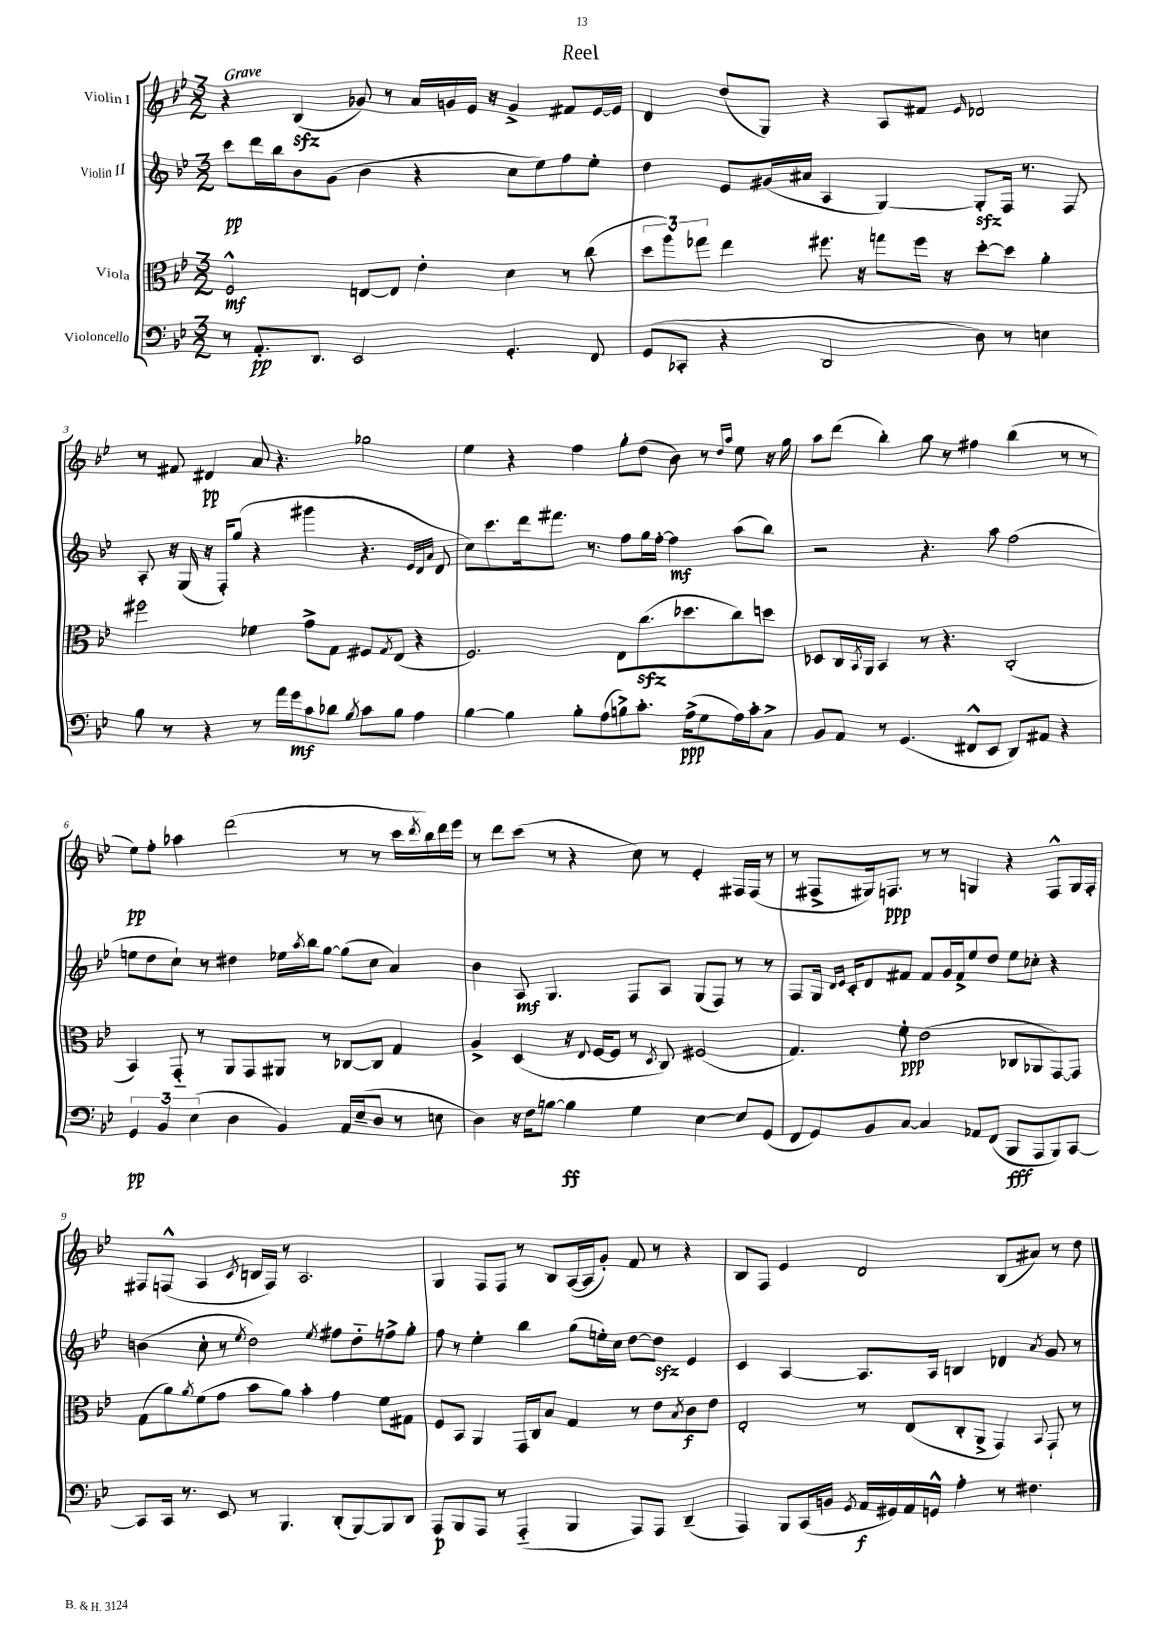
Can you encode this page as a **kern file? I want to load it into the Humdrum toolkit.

**kern	**dynam	**kern	**dynam	**kern	**dynam	**kern	**dynam
*part4	*part4	*part3	*part3	*part2	*part2	*part1	*part1
*staff4	*staff4	*staff3	*staff3	*staff2	*staff2	*staff1	*staff1
*I"Violoncello	*	*I"Viola	*	*I"Violin II	*	*I"Violin I	*
*clefF4	*	*clefC3	*	*clefG2	*	*clefG2	*
*k[b-e-]	*	*k[b-e-]	*	*k[b-e-]	*	*k[b-e-]	*
*M3/2	*	*M3/2	*	*M3/2	*	*M3/2	*
=1	=1	=1	=1	=1	=1	=1	=1
!	!	!	!	!	!	!LO:TX:a:B:t=Grave	!
8r	.	2F^^/	mf	8ccc\L	pp	4r	.
8.AA'/L	pp	.	.	16ddd\L	.	.	.
.	.	.	.	16bb-\J	.	.	.
.	.	.	.	8b-\	.	(4B-zz/	.
8.DD/J	.	.	.	.	.	.	.
.	.	.	.	(8g\J	.	.	.
2EE-/	.	[8En/L	.	4b-\	.	8g-X/)	.
.	.	8E/J]	.	.	.	8r	.
.	.	4e-'\	.	4r	.	16a/LL	.
.	.	.	.	.	.	16gn/	.
.	.	.	.	.	.	16e-/JJ	.
.	.	.	.	.	.	16r	.
4.GG'/	.	4d\	.	8cc\L	.	4g^/	.
.	.	.	.	8ee-\)	.	.	.
.	.	8r	.	8ff\	.	8f#X/L	.
8FF/	.	(8cc\	.	8ee-'\J	.	[16e-/L	.
.	.	.	.	.	.	16e-/JJ]	.
=2	=2	=2	=2	=2	=2	=2	=2
(8GG/L	.	12dd\L	.	4dd\	.	4d/	.
.	.	12aa\)	.	.	.	.	.
8CC-X'/J	.	.	.	.	.	.	.
.	.	12gg-X\J	.	.	.	.	.
4r	.	4ee-\	.	8e-/L	.	(8dd/L	.
.	.	.	.	(16g#X/L	.	8G/J)	.
.	.	.	.	16a#X/JJ	.	.	.
2DD/	.	8.ff#X\	.	4A/	.	4r	.
.	.	16r	.	.	.	.	.
.	.	8ggn\L	.	[4G/)	.	8A/L	.
.	.	16ff#\Jk	.	.	.	8f#X/J	.
.	.	16r	.	.	.	.	.
.	.	.	.	.	.	16qqe-/	.
8D\)	.	[8dd'\L	.	8Gzz'/L]	.	2d-X/	.
8r	.	8dd\J]	.	16F/Jk	.	.	.
.	.	.	.	8.r	.	.	.
4En\	.	4a'\	.	.	.	.	.
.	.	.	.	8F/	.	.	.
!!LO:LB:g=z
=3	=3	=3	=3	=3	=3	=3	=3
8B-\	.	2ff#X\	.	8A'/	.	8r	.
8r	.	.	.	16r	.	8f#X/	.
.	.	.	.	(16G/	.	.	.
4r	.	.	.	16r	.	4d#X/	pp
.	.	.	.	16F'/KL)	.	.	.
.	.	.	.	(8gg/J	.	.	.
8r	.	4f-X\	.	4r	.	8a/	.
16a\LL	.	.	.	.	.	4.r	.
16g\J	mf	.	.	.	.	.	.
8c\	.	8g^\L	.	4ggg#X\	.	.	.
8d-X\J	.	8G\J	.	.	.	.	.
8qB-/	.	.	.	.	.	.	.
8c\L	.	8F#X/L	.	4.r	.	2gg-X\	.
.	.	8qG/	.	.	.	.	.
8B-\J	.	(8E-/J	.	.	.	.	.
4A\	.	4r	.	.	.	.	.
.	.	.	.	32qqe-/LLL	.	.	.
.	.	.	.	32qqd/	.	.	.
.	.	.	.	32qqa/JJJ	.	.	.
.	.	.	.	8d/	.	.	.
=4	=4	=4	=4	=4	=4	=4	=4
[4B-\	.	2.F/)	.	8cc\L)	.	4ee-\	.
.	.	.	.	8.ccc\	.	.	.
4B-\]	.	.	.	.	.	4r	.
.	.	.	.	16ddd\k	.	.	.
.	.	.	.	8.fff#X\J	.	.	.
8B-'\L	.	.	.	.	.	4ff\	.
.	.	.	.	8.r	.	.	.
(8A\	.	.	.	.	.	.	.
8Bn^\)	.	8E-\L	.	8ff\L	.	8gg'\L	.
8.c'\J	.	(8.cczz\	.	16gg\L	.	(8dd\J	.
.	.	.	.	[16ff'\JJ	.	.	.
.	.	.	.	4ff\]	mf	8b-\)	.
(16A^\KL	ppp	8.dd-X\	.	.	.	.	.
8G\	.	.	.	.	.	8r	.
.	.	.	.	.	.	16qqdd/LL	.
.	.	.	.	.	.	16qqaa/JJ	.
16A\L)	.	8cc\)	.	(8aa\L	.	8ee-\	.
16c'\J	.	.	.	.	.	.	.
8C^\J	.	8ddn\J	.	8bb-\J)	.	16r	.
.	.	.	.	.	.	16gg\	.
=5	=5	=5	=5	=5	=5	=5	=5
8BB-/L	.	8D-X/L	.	2r	.	8aa\L	.
8AA/J	.	16C/L	.	.	.	(8ddd\J	.
.	.	8qBB-/	.	.	.	.	.
.	.	16AA/JJ	.	.	.	.	.
8r	.	4BB-/	.	.	.	4bb-'\)	.
(4.GG/	.	.	.	.	.	.	.
.	.	8r	.	4.r	.	8gg\	.
.	.	4.r	.	.	.	8r	.
8FF#X^^/L	.	.	.	.	.	4ff#X\	.
8EE-/J	.	.	.	8aa\	.	.	.
8DD/L)	.	(2C'/	.	(2ff\	.	(4bb-\	.
8AA#X/J	.	.	.	.	.	.	.
4r	.	.	.	.	.	8r	.
.	.	.	.	.	.	8r	.
!!LO:LB:g=z
=6	=6	=6	=6	=6	=6	=6	=6
6GG/	pp	4BB-/)	.	8een\L	.	8ee-\L)	pp
.	.	.	.	8dd\	.	8ff'\J	.
6BB-/	.	.	.	.	.	.	.
.	.	8GG/	.	8cc`\J)	.	4aa-X\	.
(6E-\	.	.	.	.	.	.	.
.	.	8r	.	8r	.	.	.
4D\	.	8AA/L	.	4dd#X\	.	(2ddd\	.
.	.	8GG/	.	.	.	.	.
4BB-/)	.	8AA#X/J	.	16ee-X\LL	.	.	.
.	.	.	.	8qaa/	.	.	.
.	.	.	.	16bb-\J	.	.	.
.	.	8r	.	[8gg\J	.	.	.
16AA/LL	.	[8C-X/L	.	(8gg\L]	.	8r	.
(16E-~/J	.	.	.	.	.	.	.
8D/J	.	8C-/J]	.	8cc\J	.	8r	.
8r	.	4G/	.	4a/)	.	16ccc\LL	.
.	.	.	.	.	.	8qddd/	.
.	.	.	.	.	.	16bb-\)	.
8En\	.	.	.	.	.	16ddd\	.
.	.	.	.	.	.	16eee-\JJ	.
=7	=7	=7	=7	=7	=7	=7	=7
4D\)	.	4A^/	.	4b-\	.	8r	.
.	.	.	.	.	.	8ddd\L	.
16r	.	(4D/	.	8A/	mf	(8ccc\J	.
16F\KL	.	.	.	.	.	.	.
[8Bn\J	.	.	.	4.G/	.	8r	.
4B\]	ff	16r	.	.	.	4r	.
.	.	8qqE-/	.	.	.	.	.
.	.	[16F/KL	.	.	.	.	.
.	.	8F/J]	.	.	.	.	.
4G\	.	8r	.	8F/L	.	8cc\)	.
.	.	8qD/	.	.	.	.	.
.	.	8C/)	.	8A/J	.	8r	.
[4E-\	.	(2F#X/	.	(8G/L	.	4e-'/	.
.	.	.	.	8F/J)	.	.	.
8E-/L]	.	.	.	8r	.	16F#X/LL	.
.	.	.	.	.	.	(16F#/JJ	.
(8GG/J	.	.	.	8r	.	8r	.
=8	=8	=8	=8	=8	=8	=8	=8
8FF/L	.	4.G/)	.	8F/L	.	8r	.
8GG/)	.	.	.	16G/Jk	.	8F#X^/L	.
.	.	.	.	16qqd/LL	.	.	.
.	.	.	.	16qqe-/JJ	.	.	.
.	.	.	.	16c'/KL	.	.	.
8BB-/	.	.	.	8d/	.	16G#X/k)	.
.	.	.	.	.	.	8.Fn/J	ppp
[8C/J	.	8f'\	ppp	8f#X/J	.	.	.
4C/]	.	(2e-\	.	8f#/L	.	8r	.
.	.	.	.	16g/L	.	8r	.
.	.	.	.	16f#^/J	.	.	.
8AA-X/L	.	.	.	8ee-/	.	4Gn/	.
(8FF/J	.	.	.	8dd/J	.	.	.
8BBB-/L	fff	8C-X/L	.	8ee-\L	.	4r	.
8AAA/	.	8AA-X/	.	8cc-X'\J	.	.	.
8BBB-/)	.	[8GG/)	.	4r	.	8F^^/L	.
[8CC/J	.	8GG/J]	.	.	.	16G/L	.
.	.	.	.	.	.	16F'/JJ	.
!!LO:LB:g=z
=9	=9	=9	=9	=9	=9	=9	=9
8CC/L]	.	(8G\L	.	(4bn\	.	8F#X/L	.
16CC/Jk	.	8a\)	.	.	.	(8Fn^^/J	.
8.r	.	.	.	.	.	.	.
.	.	8qa/	.	.	.	.	.
.	.	(8f\	.	8cc'\	.	4A/	.
8EE-/	.	8g\J	.	8r	.	.	.
.	.	.	.	8qee-/	.	8qc/	.
8r	.	8b-\L	.	2dd\)	.	16Bn/LL	.
.	.	.	.	.	.	16F/JJ)	.
4.BBB-/	.	8a\J)	.	.	.	8r	.
.	.	4b-'\	.	.	.	2.A/	.
.	.	.	.	8qee-/	.	.	.
(8DD'/L	.	4g\	.	8ff#X\L	.	.	.
[8BBB-/)	.	.	.	8dd\	.	.	.
8BBB-/]	.	8f\L	.	8ffn^\	.	.	.
8DD/J	.	8G#X\J	.	8gg'\J	.	.	.
=10	=10	=10	=10	=10	=10	=10	=10
8AAA/L	p	8F/L	.	8ff\	.	4G/	.
8BBB-/	.	8BB-/J	.	8r	.	.	.
8AAA/J	.	4AA/	.	4ee-'\	.	8F/L	.
8r	.	.	.	.	.	8F/J	.
(4AAA/	.	16GG/LL	.	4bb-\	.	8r	.
.	.	16C/J	.	.	.	.	.
.	.	8B-/J	.	.	.	8B-/L	.
4BBB-/	.	4G/	.	(8gg\L	.	([16A/L	.
.	.	.	.	.	.	16A/J]	.
.	.	.	.	16een'\L)	.	8g'/J)	.
.	.	.	.	16cc\JJ	.	.	.
8AAA/L)	.	8r	.	[8dd\L	.	8f/	.
8AAA/J	.	8e-\L	.	8ddzz\J]	.	8r	.
.	.	8qB-/	.	.	.	.	.
(4DD~/	.	8c\	f	4e-/	.	4r	.
.	.	8e-\J	.	.	.	.	.
=11	=11	=11	=11	=11	=11	=11	=11
4AAA/)	.	2E-'/	.	4c/	.	8B-/L	.
.	.	.	.	.	.	8F/J	.
8BBB-/L	.	.	.	[4A/	.	4e-/	.
(16CC/L	.	.	.	.	.	.	.
16BBn/JJ	.	.	.	.	.	.	.
8qGG/	.	.	.	.	.	.	.
16AA/LL	f	8r	.	8.A/L]	.	2d/	.
16GG#X/)	.	.	.	.	.	.	.
16AA/	.	(8E-/L	.	.	.	.	.
16GGn^^/JJ	.	.	.	16A/Jk	.	.	.
4A'\	.	8C'/	.	4Bn/	.	.	.
.	.	8AA^/J	.	.	.	.	.
8r	.	4GG/)	.	4d-X/	.	(8B-/L	.
4.F#X\	.	.	.	.	.	8a#X/J)	.
.	.	8qqBB-/	.	8qa/	.	.	.
.	.	8GG`/	.	8g/	.	8r	.
.	.	8r	.	8r	.	8dd\	.
==	==	==	==	==	==	==	==
*-	*-	*-	*-	*-	*-	*-	*-
